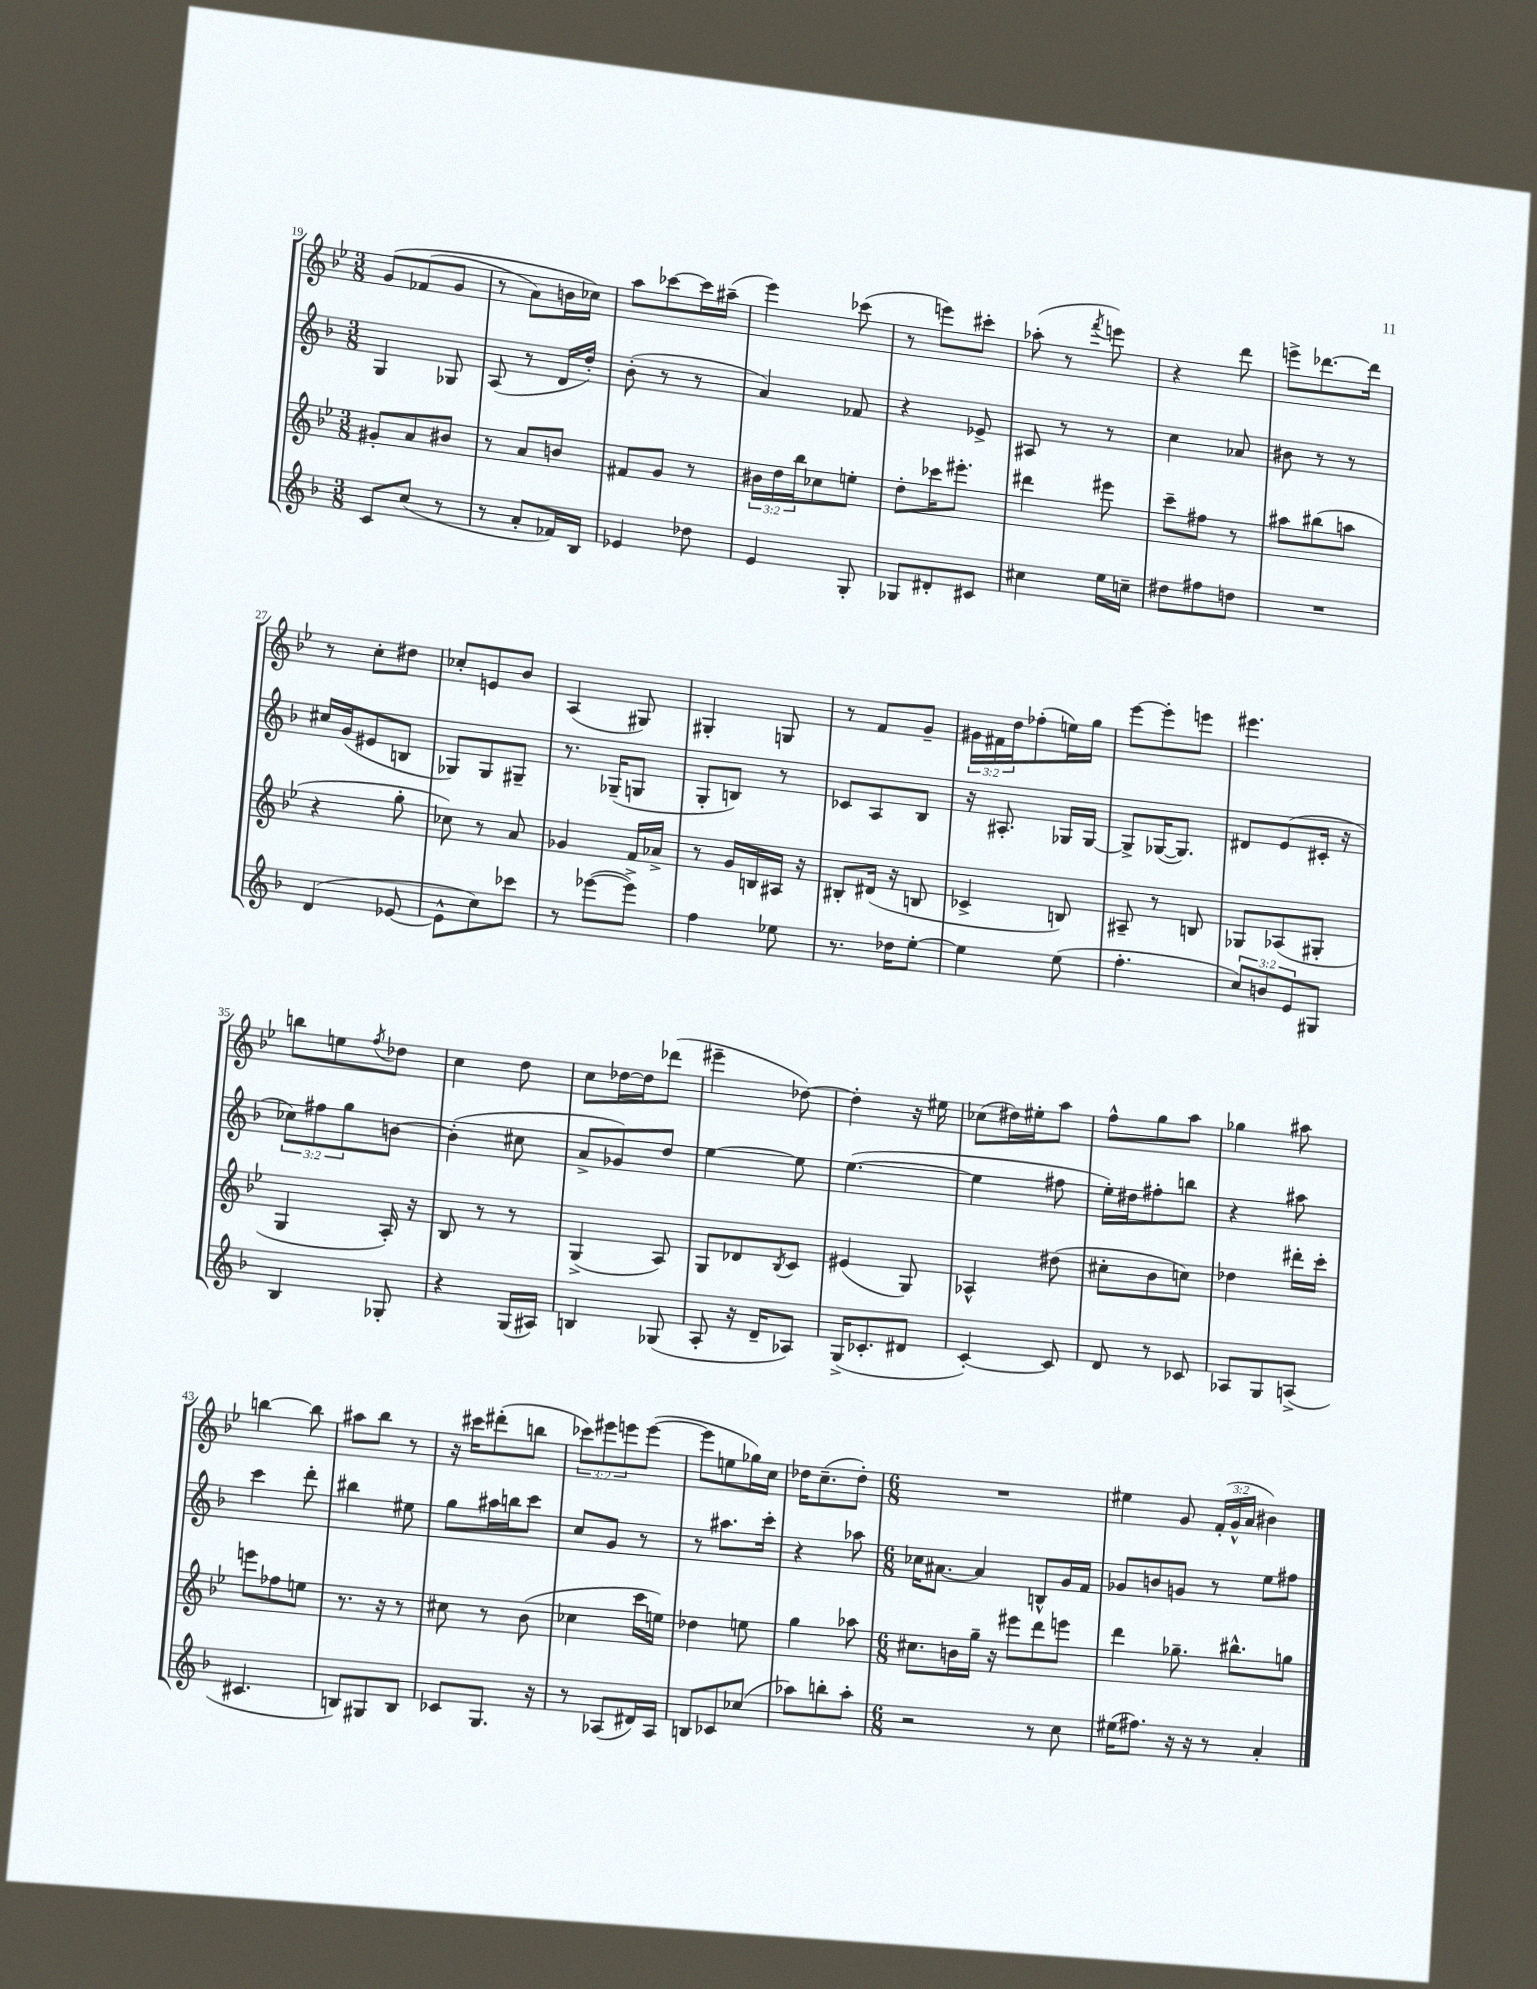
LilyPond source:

<<
\new StaffGroup <<
\new Staff = "s0" {
    \clef treble \key bes \major \numericTimeSignature \time 3/8 \override Staff.TupletNumber.text = #tuplet-number::calc-fraction-text
    g'8\( fes'8( g'8 |
    r8 a'8) b'16 ces''16\) |
    a''8 ces'''8~ ces'''16 ais''16--( |
    ees'''4) ces'''8( |
    r8 e'''8) cis'''8-. |
    aes''8-.( r8 \acciaccatura { f'''8 } e'''8) |
    r4 d'''8 |
    e'''8-> des'''8.~ des'''16 |
    r8 c''8-. dis''8 |
    ces''8-. e'8 bes'8 |
    a4( gis8) |
    gis4-. g8 |
    r8 f'8 g'8-- |
    \tuplet 3/2 { gis'16 fis'16 d''16 } fes''8-.( e''16) g''16 |
    ees'''8~ ees'''8-. e'''8 |
    eis'''4. |
    b''8 e''8 \acciaccatura { f''8 } des''8 |
    c''4 d''8 |
    c''8 des''16~ des''16 des'''8( |
    eis'''4-- des''8~) |
    des''4-. r16 eis''16 |
    ces''8( dis''16) eis''16-. a''8 |
    f''8-^ g''8 a''8 |
    ges''4 ais''8 |
    b''4~ b''8 |
    ais''8 bes''8 r8 |
    r16 cis'''16 dis'''8-.( b''8 |
    \tuplet 3/2 { ces'''8) eis'''8 e'''8 } e'''8~( |
    e'''8 e''8 ges''16) c''16 |
    des''16 c''8.--( des''8-.) |
    \numericTimeSignature \time 6/8 R2. |
    eis''4 g'8 \tuplet 3/2 { f'16-.( g'16-^ a'16 } bis'4) \bar "|." |
}
\new Staff = "s1" {
    \clef treble \key f \major \numericTimeSignature \time 3/8 \override Staff.TupletNumber.text = #tuplet-number::calc-fraction-text
    g4 ges8 |
    a8( r8 d'16 d''16-.) |
    bes'8-.( r8 r8 |
    a'4) fes'8 |
    r4 ees'8-> |
    ais8 r8 r8 |
    c''4 aes'8 |
    bis'8 r8 r8 |
    cis''16 g'16( eis'8 b8 |
    ges8) ges8 gis8-- |
    r8. ges16--( g8 |
    g8-. b8) r8 |
    ces'8 a8 bes8 |
    r16 ais8.-. ges16 ges16~ |
    ges8-> ges16~( ges8.) |
    dis'8 e'8( cis'16-. r16 |
    \tuplet 3/2 { ces''8) fis''8 g''8 } b'8~ |
    b'4-.( cis''8 |
    a'8-> ges'8) d''8 |
    e''4~ e''8 |
    e''4.~( |
    e''4 fis''8 |
    e''16-.) dis''16 fis''8-. b''8 |
    r4 ais''8 |
    c'''4 d'''8-. |
    bis''4 eis''8 |
    g''8 ais''16 b''16 c'''8 |
    c''8 g'8 r8 |
    r8 ais''8. c'''16-. |
    r4 aes''8 |
    \numericTimeSignature \time 6/8 ces''16 ais'8.~ ais'4 b8-^ g'16 f'16 |
    ges'8 b'8 g'8 r8 e''8 fis''8 \bar "|." |
}
\new Staff = "s2" {
    \clef treble \key bes \major \numericTimeSignature \time 3/8 \override Staff.TupletNumber.text = #tuplet-number::calc-fraction-text
    gis'8-. a'8 bis'8 |
    r8 a'8 b'8 |
    fis'8 g'8 r8 |
    \tuplet 3/2 { bis'16 d''16 bes''16 } ces''8 e''8-. |
    d''8-. ces'''16 eis'''8.-. |
    dis'''4 eis'''8 |
    c'''8-- fis''8 r8 |
    ais''8 bis''8( a''8 |
    r4 g''8-. |
    ces''8) r8 a'8 |
    ges'4 f'16 aes'16-> |
    r8 g'16 b16 ais16 r16 |
    bis8-. dis'16( r16 b8 |
    ces'4-> b8) |
    ais8-- r8 b8 |
    ges8 aes8( gis8-. |
    g4 a16-.) r16 |
    bes8 r8 r8 |
    g4->( a8) |
    g8 des'8 \acciaccatura { bes8 } c'8 |
    eis'4( g8) |
    aes4-^ dis''8( |
    cis''8-. bes'8 c''8) |
    des''4 dis'''16-. c'''16-. |
    e'''8 fes''8 e''8 |
    r8. r16 r8 |
    cis''8 r8 bes'8( |
    ces''4 c'''16 e''16) |
    des''4 e''8 |
    g''4 aes''8 |
    \numericTimeSignature \time 6/8 cis''8. b'16 g''16-- r16 eis'''8 d'''8 e'''8 |
    d'''4 ges''8.-- bis''8.-^ g''8 \bar "|." |
}
\new Staff = "s3" {
    \clef treble \key f \major \numericTimeSignature \time 3/8 \override Staff.TupletNumber.text = #tuplet-number::calc-fraction-text
    c'8 c''8( r8 |
    r8 a'8-. fes'16) bes16 |
    ees'4 des''8 |
    e'4 g8-. |
    ges8 dis'8-. cis'8 |
    cis''4 e''16 c''16-- |
    dis''8 fis''8 d''8 |
    R4. |
    d'4( ees'8~ |
    ees'8-^ c''8) ces'''8 |
    r8 ees'''8~( ees'''8->) |
    f''4 ees''8 |
    r8. des''16 e''8~-. |
    e''4 e''8( |
    f''4.-. |
    \tuplet 3/2 { c''8) b'8 e'8 } gis8 |
    bes4 ges8-. |
    r4 g16( ais16) |
    b4 ges8( |
    a8-. r16 d'16-- aes8) |
    g16->( ces'8.-. dis'8 |
    c'4~-.) c'8 |
    d'8 r8 ces'8 |
    aes8 g8 a8->( |
    cis'4. |
    b8) gis8 b8 |
    ces'8 g8. r16 |
    r8 aes8( dis'16) aes16 |
    b8 ces'8 ces''8( |
    aes''8) b''8-. aes''8-. |
    \numericTimeSignature \time 6/8 r2 r8 c''8 |
    eis''16( fis''8.) r16 r16 r8 a'4-. \bar "|." |
}
>>
>>
\layout { \context { \Score currentBarNumber = #19 } }
